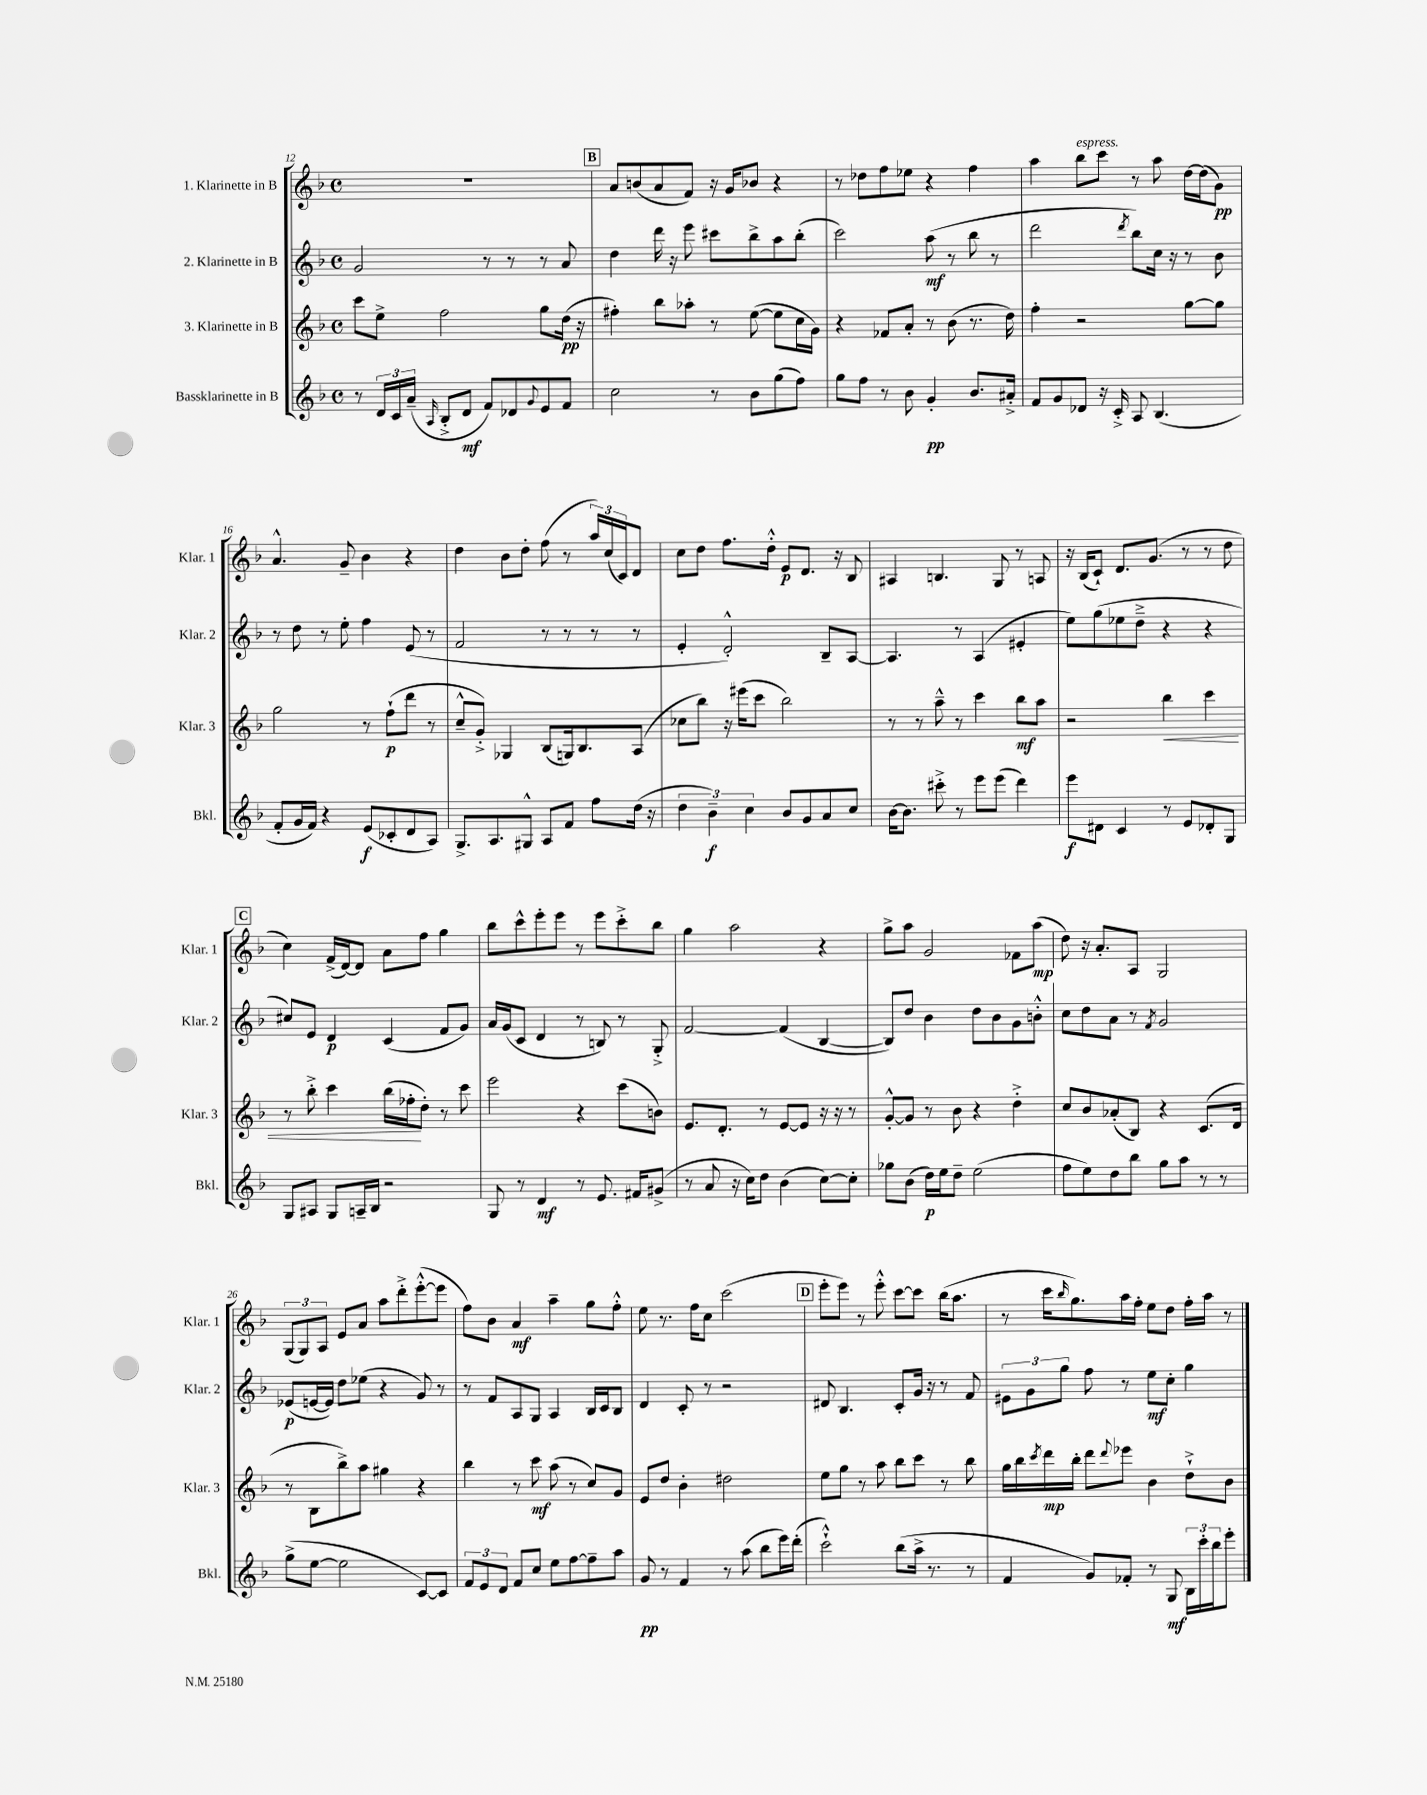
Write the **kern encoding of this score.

**kern	**dynam	**kern	**dynam	**kern	**dynam	**kern	**dynam
*part4	*part4	*part3	*part3	*part2	*part2	*part1	*part1
*staff4	*staff4	*staff3	*staff3	*staff2	*staff2	*staff1	*staff1
*I"Bassklarinette in B	*	*I"3. Klarinette in B	*	*I"2. Klarinette in B	*	*I"1. Klarinette in B	*
*I'Bkl.	*	*I'Klar. 3	*	*I'Klar. 2	*	*I'Klar. 1	*
*clefG2	*	*clefG2	*	*clefG2	*	*clefG2	*
*k[b-]	*	*k[b-]	*	*k[b-]	*	*k[b-]	*
*M4/4	*	*M4/4	*	*M4/4	*	*M4/4	*
*met(c)	*	*met(c)	*	*met(c)	*	*met(c)	*
=12	=12	=12	=12	=12	=12	=12	=12
8r	.	8ccc\L	.	2g/	.	1r	.
24d/LL	.	8ee^\J	.	.	.	.	.
24c/	.	.	.	.	.	.	.
(24a~/JJ	.	.	.	.	.	.	.
16qqA/	.	.	.	.	.	.	.
8B-'^/L	.	2ff\	.	.	.	.	.
8d/J	mf	.	.	.	.	.	.
8f/L)	.	.	.	8r	.	.	.
8d-X/	.	.	.	8r	.	.	.
8qqg/	.	.	.	.	.	.	.
8e/	.	8gg\L	.	8r	.	.	.
8f/J	.	(16dd\Jk	pp	8a/	.	.	.
.	.	16r	.	.	.	.	.
!!LO:REH:place=s1:t=B
=13	=13	=13	=13	=13	=13	=13	=13
2cc\	.	4ff#X'\)	.	4dd\	.	8a/L	.
.	.	.	.	.	.	(8bn/	.
.	.	8bb-\L	.	16ddd\	.	8a/	.
.	.	.	.	16r	.	.	.
.	.	8aa-X'\J	.	8eee\	.	8f/J)	.
8r	.	8r	.	8ccc#X\L	.	16r	.
.	.	.	.	.	.	16g/KL	.
8b-\L	.	([8ee\	.	8bb-^\	.	8b-X/J	.
(8gg\	.	8ee\L]	.	8aa\	.	4r	.
8ff\J)	.	16cc\L	.	(8bb-'\J	.	.	.
.	.	16g\JJ)	.	.	.	.	.
=14	=14	=14	=14	=14	=14	=14	=14
8gg\L	.	4r	.	2ccc\)	.	8r	.
8ff\J	.	.	.	.	.	8dd-X\L	.
8r	.	8f-X/L	.	.	.	8ff\	.
8b-\	.	8a'/J	.	.	.	8ee-X\J	.
4g'/	pp	8r	.	(8aa\	mf	4r	.
.	.	(8b-\	.	8r	.	.	.
8.b-/L	.	8.r	.	8bb-\	.	4ff\	.
.	.	.	.	8r	.	.	.
16a#X'^/Jk	.	16dd\)	.	.	.	.	.
=15	=15	=15	=15	=15	=15	=15	=15
8f/L	.	4ff'\	.	2ddd\	.	4aa\	.
8g/	.	.	.	.	.	.	.
!	!	!	!	!	!	!LO:TX:a:i:t=espress.	!
8d-X/J	.	2r	.	.	.	8bb-\L	.
16r	.	.	.	.	.	8ccc\J	.
16c'^/	.	.	.	.	.	.	.
.	.	.	.	8qddd/	.	.	.
8A/	.	.	.	8bb-\L)	.	8r	.
(4.B-/	.	.	.	16cc\Jk	.	8aa\	.
.	.	.	.	16r	.	.	.
.	.	[8gg\L	.	8r	.	[16dd\LL	.
.	.	.	.	.	.	(16dd\J]	.
.	.	8gg\J]	.	8b-\	.	8g\J)	pp
!!LO:LB:g=z
=16	=16	=16	=16	=16	=16	=16	=16
8f'/L	.	2gg\	.	8r	.	4.a^^/	.
16g/L	.	.	.	8dd\	.	.	.
16f/JJ)	.	.	.	.	.	.	.
4r	.	.	.	8r	.	.	.
.	.	.	.	8ee'\	.	8g~/	.
(8e/L	f	8r	.	4ff\	.	4b-\	.
8c-X'/	.	(8ff`\L	p	.	.	.	.
8d/	.	8ddd\J	.	(8e/	.	4r	.
8A/J)	.	8r	.	8r	.	.	.
=17	=17	=17	=17	=17	=17	=17	=17
8.G^/L	.	8cc~^^/L	.	2f/	.	4dd\	.
.	.	8g'^/J)	.	.	.	.	.
8.A/	.	.	.	.	.	.	.
.	.	4G-X/	.	.	.	8b-\L	.
8G#X^^/J	.	.	.	.	.	8dd'\J	.
8A/L	.	(8B-/L	.	8r	.	(8ff\	.
8f/J	.	16Gn/k)	.	8r	.	8r	.
.	.	8.B-/	.	.	.	.	.
8ff\L	.	.	.	8r	.	24aa/LL)	.
.	.	.	.	.	.	(24cc/	.
.	.	.	.	.	.	24c/J)	.
(16dd\Jk	.	(8A/J	.	8r	.	8d/J	.
16r	.	.	.	.	.	.	.
=18	=18	=18	=18	=18	=18	=18	=18
6dd\	.	8cc-X\L	.	4e'/	.	8cc\L	.
.	.	8bb-\J)	.	.	.	8dd\J	.
6b-~\)	f	.	.	.	.	.	.
.	.	16r	.	2d'^^/)	.	8.ff\L	.
.	.	(16eee#X\KL	.	.	.	.	.
6cc\	.	.	.	.	.	.	.
.	.	8ccc\J	.	.	.	.	.
.	.	.	.	.	.	16dd'^^\Jk	.
8b-/L	.	2bb-\)	.	.	.	8e/L	p
8g/	.	.	.	.	.	8.d/J	.
8a/	.	.	.	8B-~/L	.	.	.
.	.	.	.	.	.	16r	.
8cc/J	.	.	.	[8A/J	.	8B-/	.
=19	=19	=19	=19	=19	=19	=19	=19
[16b-\KL	.	8r	.	4.A/]	.	4A#X/	.
8.b-\J]	.	.	.	.	.	.	.
.	.	8r	.	.	.	.	.
8ccc#X'^\	.	8aa~^^\	.	.	.	4.Bn/	.
8r	.	8r	.	8r	.	.	.
8eee\L	.	4ccc\	.	(4A/	.	.	.
(8eee\J	.	.	.	.	.	8G/	.
4ddd\)	.	8bb-\L	mf	4e#X'/	.	8r	.
.	.	8aa\J	.	.	.	8An/	.
=20	=20	=20	=20	=20	=20	=20	=20
8eee\L	f	2r	.	8ee\L)	.	16r	.
.	.	.	.	.	.	(16B-/KL	.
8d#X\J	.	.	.	(8gg\	.	8c`/J)	.
4c/	.	.	.	8ee-X\	.	8.d/L	.
.	.	.	.	8dd~^\J	.	.	.
.	.	.	.	.	.	(8.g/J	.
!	!	!	!LO:HP:b	!	!	!	!
8r	.	4bb-\	<	4r	.	.	.
8e/L	.	.	.	.	.	8r	.
8d-X'/	.	4ccc\	.	4r	.	8r	.
8G/J	.	.	.	.	.	8dd\	.
!!LO:LB:g=z
!!LO:REH:place=s1:t=C
=21	=21	=21	=21	=21	=21	=21	=21
8G/L	.	8r	.	8cc#X/L)	.	4cc\)	.
8A#X/J	.	8bb-'^\	.	8e/J	.	.	.
8G/L	.	4ccc\	.	4d/	p	(16f^/LL	.
.	.	.	.	.	.	[16d/J)	.
16An~/L	.	.	.	.	.	8d/J]	.
16B-/JJ	.	.	.	.	.	.	.
2r	.	(16bb-\LL	.	(4c/	.	8a\L	.
.	.	16ff-X'\J	.	.	.	.	.
.	.	8dd'\J)	[	.	.	8ff\J	.
.	.	8r	.	8f/L	.	4gg\	.
.	.	8ccc\	.	8g/J)	.	.	.
=22	=22	=22	=22	=22	=22	=22	=22
8G/	.	2eee\	.	16a/LL	.	8bb-\L	.
.	.	.	.	(16g/J	.	.	.
8r	.	.	.	8c/J	.	8ccc^^\	.
4d/	mf	.	.	4d/	.	8eee'\	.
.	.	.	.	.	.	8eee\J	.
8r	.	4r	.	8r	.	8r	.
8.e/	.	.	.	8Bn/)	.	8eee\L	.
.	.	(8ccc\L	.	8r	.	8ccc'^\	.
16f#X/KL	.	.	.	.	.	.	.
(8g#X^/J	.	8bn\J)	.	8G'^/	.	8bb-\J	.
=23	=23	=23	=23	=23	=23	=23	=23
8r	.	8.e/L	.	[2f/	.	4gg\	.
8a/	.	.	.	.	.	.	.
.	.	8.d'/J	.	.	.	.	.
16r	.	.	.	.	.	2aa\	.
16cc\KL)	.	.	.	.	.	.	.
8dd\J	.	8r	.	.	.	.	.
(4b-\	.	[8e/L	.	(4f/]	.	.	.
.	.	8e/J]	.	.	.	.	.
[8cc\L)	.	16r	.	[4B-/	.	4r	.
.	.	16r	.	.	.	.	.
8cc'\J]	.	8r	.	.	.	.	.
=24	=24	=24	=24	=24	=24	=24	=24
8gg-X\L	.	[8g'^^/L	.	8B-/L])	.	8gg^\L	.
(8b-\J	.	8g/J]	.	8dd/J	.	8aa\J	.
16dd\LL)	p	8r	.	4b-\	.	2g/	.
16ee\J	.	.	.	.	.	.	.
8dd~\J	.	8b-\	.	.	.	.	.
(2ee\	.	4r	.	8dd\L	.	.	.
.	.	.	.	8b-\	.	.	.
.	.	4dd'^\	.	8g\	.	8f-X\L	.
.	.	.	.	8bn'^^\J	.	(8aa\J	mp
=25	=25	=25	=25	=25	=25	=25	=25
8ff\L	.	8cc/L	.	8cc\L	.	8dd\)	.
8ee\)	.	8b-/	.	8dd\	.	16r	.
.	.	.	.	.	.	8.a'/L	.
8dd\	.	(8a-X'/	.	8a\J	.	.	.
8bb-\J	.	8B-/J)	.	8r	.	8A/J	.
.	.	.	.	8qf/	.	.	.
8gg\L	.	4r	.	2g/	.	2G/	.
8aa\J	.	.	.	.	.	.	.
8r	.	(8.c/L	.	.	.	.	.
8r	.	.	.	.	.	.	.
.	.	16d/Jk	.	.	.	.	.
!!LO:LB:g=z
=26	=26	=26	=26	=26	=26	=26	=26
(8gg^\L	.	8r	.	(8e-X/L	p	(12G/L	.
.	.	.	.	.	.	12G/)	.
[8ee\J	.	8B-\L	.	[16en/L	.	.	.
.	.	.	.	.	.	12A/J	.
.	.	.	.	16e/JJ])	.	.	.
2ee\]	.	8bb-^\)	.	8dd\L	.	8e/L	.
.	.	8aa\J	.	(8ee-X\J	.	8a/J	.
.	.	4gg#X\	.	4r	.	8aa\L	.
.	.	.	.	.	.	8ddd'^\	.
[8c/L)	.	4r	.	8g/)	.	([8eee'^^\	.
8c/J]	.	.	.	8r	.	8eee\J]	.
=27	=27	=27	=27	=27	=27	=27	=27
12f/L	.	4bb-\	.	8r	.	8ff\L)	.
12e/	.	.	.	.	.	.	.
.	.	.	.	8f/L	.	8b-\J	.
12d/J	.	.	.	.	.	.	.
8f/L	.	8r	.	8A/	.	4a/	mf
8cc/J	.	8ccc\	mf	8G/J	.	.	.
8ee\L	.	(8aa\	.	4A/	.	4aa~\	.
[8ff\	.	8r	.	.	.	.	.
8ff~\]	.	8cc/L)	.	16B-/LL	.	8gg\L	.
.	.	.	.	16c/J	.	.	.
8aa\J	.	8g/J	.	8B-/J	.	8ff'^^\J	.
=28	=28	=28	=28	=28	=28	=28	=28
8g/	pp	8e/L	.	4d/	.	8ee\	.
8r	.	8dd/J	.	.	.	8.r	.
4f/	.	4b-'\	.	8c'/	.	.	.
.	.	.	.	.	.	16ff\KL	.
.	.	.	.	8r	.	8cc\J	.
8r	.	2dd#X\	.	2r	.	(2ccc\	.
(8aa\	.	.	.	.	.	.	.
8bb-\L	.	.	.	.	.	.	.
16eee\L)	.	.	.	.	.	.	.
(16ddd'\JJ	.	.	.	.	.	.	.
!!LO:REH:place=s1:t=D
=29	=29	=29	=29	=29	=29	=29	=29
2ccc`^^\)	.	8ee\L	.	8d#X/	.	8eee'\L	.
.	.	8gg\J	.	4.B-/	.	8eee\J)	.
.	.	8r	.	.	.	8r	.
.	.	8aa\	.	.	.	8eee'^^\	.
(8bb-\L	.	8bb-\L	.	8c'/L	.	[8ccc\L	.
16aa^\Jk	.	8ccc\J	.	16g/Jk	.	8ccc\J]	.
8.r	.	.	.	16r	.	.	.
.	.	8r	.	8r	.	(16bb-\KL	.
.	.	.	.	.	.	8.aa\J	.
8r	.	8bb-\	.	8f/	.	.	.
=30	=30	=30	=30	=30	=30	=30	=30
4f/	.	16gg\LL	.	12e#X\L	.	8r	.
.	.	16bb-\	.	.	.	.	.
.	.	.	.	12g\	.	.	.
.	.	8qccc/	.	.	.	.	.
.	.	16ddd\	mp	.	.	16ccc\KL	.
.	.	.	.	12gg\J	.	.	.
.	.	.	.	.	.	16qqbb-/	.
.	.	16bb-'\JJ	.	.	.	8.gg\)	.
8g/L)	.	8ddd\L	.	8ff\	.	.	.
.	.	8qqddd/	.	.	.	.	.
8f-X'/J	.	8eee-X\J	.	8r	.	16aa\L	.
.	.	.	.	.	.	16ff'\JJ	.
8r	.	4b-\	.	8ee\L	mf	8ee\L	.
8G/	mf	.	.	8cc'\J	.	8dd\J	.
24B-\LL	.	8dd`^\L	.	4gg\	.	16ff'\LL	.
24ccc'\	.	.	.	.	.	.	.
.	.	.	.	.	.	16aa\JJ	.
24bb-\J	.	.	.	.	.	.	.
8eee'\J	.	8b-\J	.	.	.	8r	.
==	==	==	==	==	==	==	==
*-	*-	*-	*-	*-	*-	*-	*-
